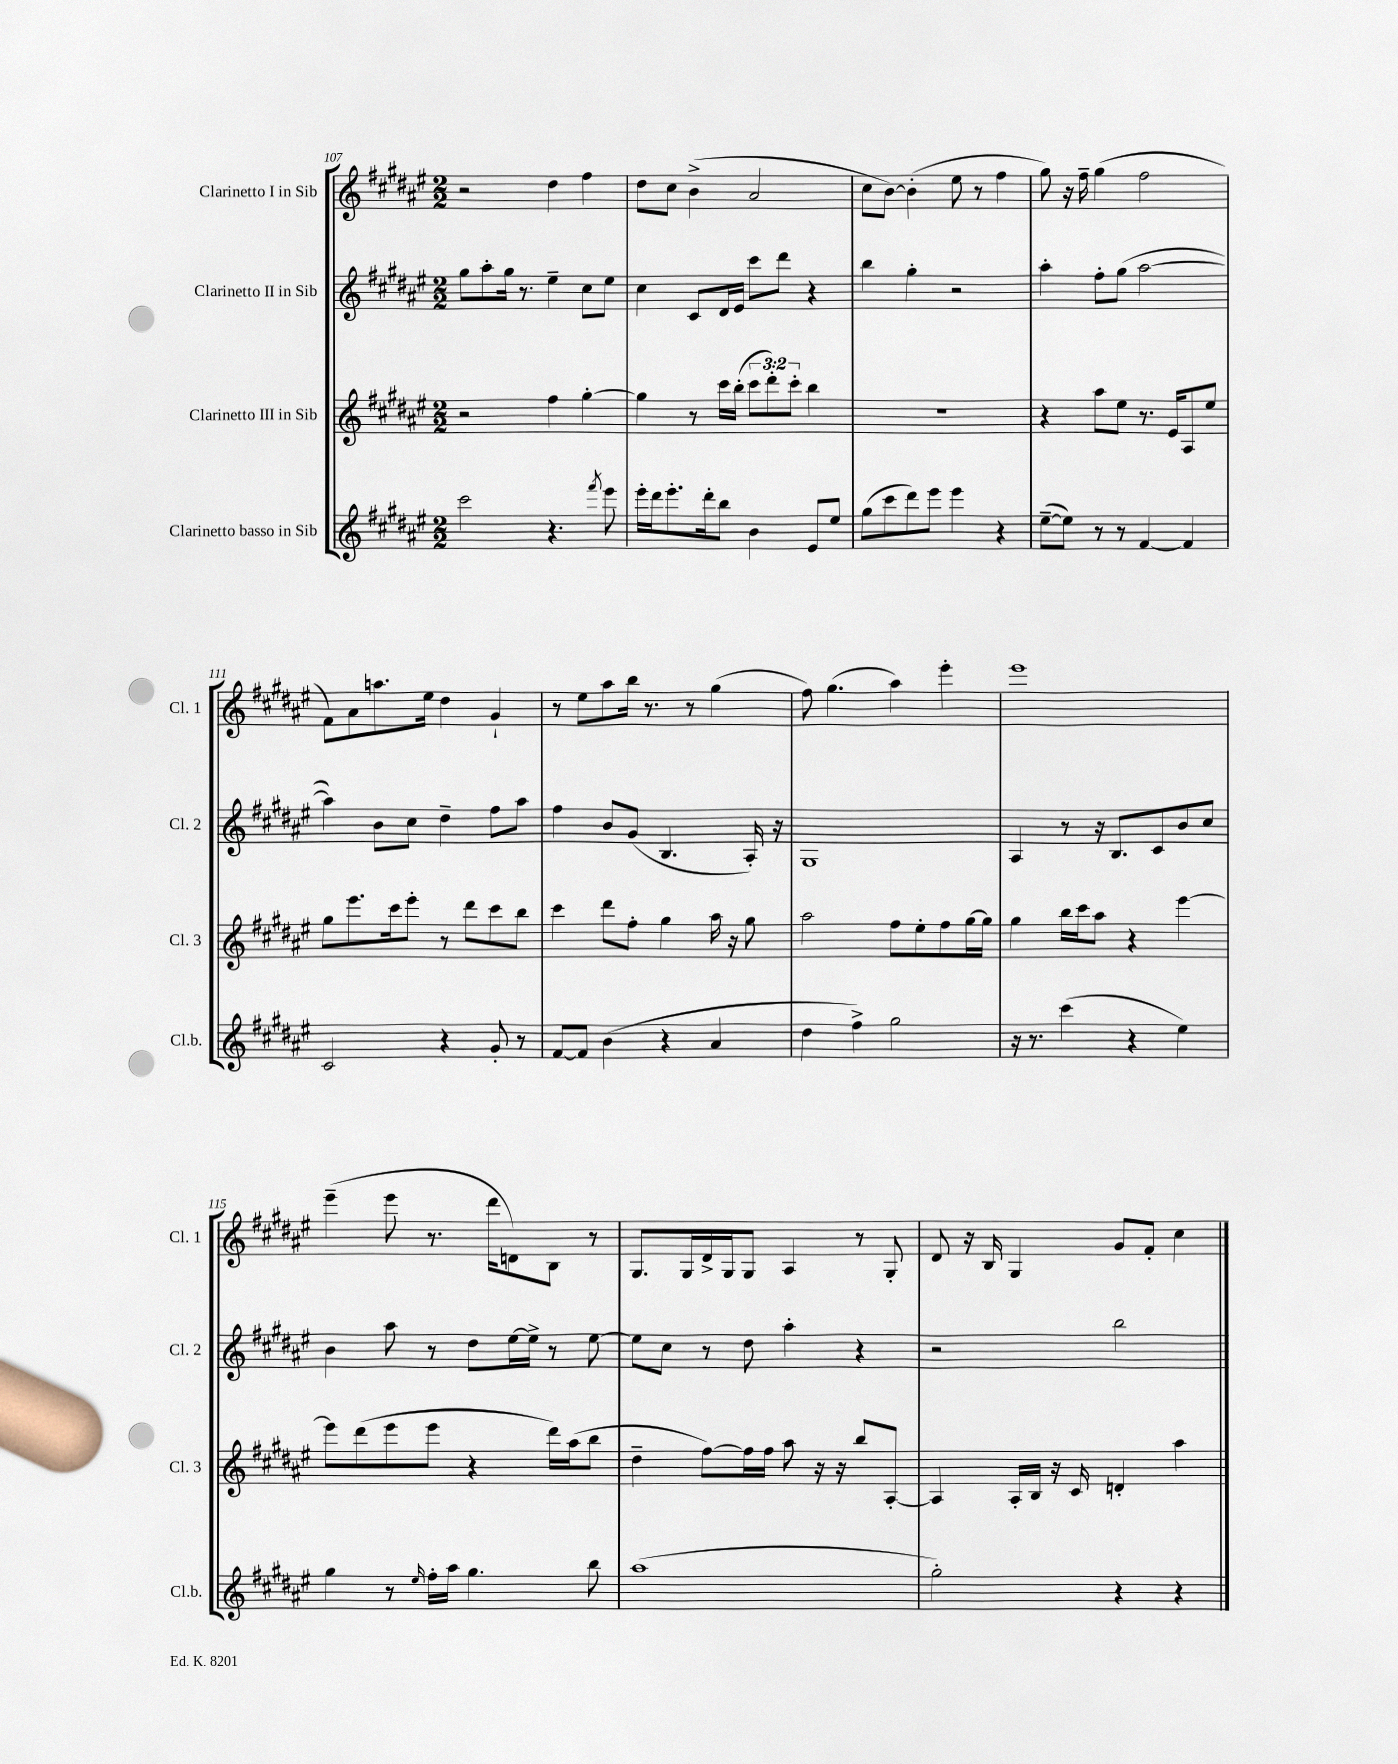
<<
\new StaffGroup <<
\new Staff = "s0" \with { instrumentName = "Clarinetto I in Sib" shortInstrumentName = "Cl. 1" } {
    \clef treble \key fis \major \numericTimeSignature \time 2/2
    r2 dis''4 fis''4 |
    dis''8 cis''8 b'4->( ais'2 |
    cis''8 b'8~) b'4-.( eis''8 r8 fis''4 |
    gis''8) r16 fis''16-- gis''4( fis''2 |
    fis'8) ais'8 a''8. eis''16 dis''4 gis'4-! |
    r8 eis''8 ais''8 b''16 r8. r8 gis''4( |
    fis''8) gis''4.( ais''4) eis'''4-. |
    eis'''1 |
    eis'''4--( eis'''8 r8. dis'''16 d'8) b8 r8 |
    gis8. gis16 dis'16-> gis16 gis8 ais4 r8 gis8-. |
    dis'8 r16 b16 gis4 gis'8 fis'8-. cis''4 \bar "|." |
}
\new Staff = "s1" \with { instrumentName = "Clarinetto II in Sib" shortInstrumentName = "Cl. 2" } {
    \clef treble \key fis \major \numericTimeSignature \time 2/2
    gis''8 ais''8-. gis''16 r8. eis''4-- cis''8 eis''8 |
    cis''4 cis'8 dis'16 eis'16 cis'''8 dis'''8 r4 |
    b''4 gis''4-. r2 |
    ais''4-. fis''8-. gis''8( ais''2~ |
    ais''4) b'8 cis''8 dis''4-- fis''8 ais''8 |
    fis''4 b'8 gis'8( b4. ais16-.) r16 |
    gis1 |
    ais4 r8 r16 b8. cis'8 b'8 cis''8 |
    b'4 ais''8 r8 dis''8 eis''16~ eis''16-> r8 eis''8~ |
    eis''8 cis''8 r8 dis''8 ais''4-. r4 |
    r2 b''2 \bar "|." |
}
\new Staff = "s2" \with { instrumentName = "Clarinetto III in Sib" shortInstrumentName = "Cl. 3" } {
    \clef treble \key fis \major \numericTimeSignature \time 2/2 \override Staff.TupletNumber.text = #tuplet-number::calc-fraction-text
    r2 fis''4 gis''4~-. |
    gis''4 r8 cis'''16 b''16-.( \tuplet 3/2 { cis'''8 dis'''8-.) cis'''8-. } b''4 |
    R1 |
    r4 ais''8 eis''8 r8. eis'16 ais8 eis''8 |
    gis''8 eis'''8. cis'''16 eis'''8-. r8 dis'''8 cis'''8 b''8 |
    cis'''4 dis'''8 fis''8-. gis''4 ais''16 r16 gis''8 |
    ais''2 fis''8 eis''8-. fis''8 gis''16~ gis''16 |
    gis''4 b''16 cis'''16 ais''8 r4 eis'''4~ |
    eis'''8 dis'''8( eis'''8 eis'''8 r4 dis'''16) ais''16( b''8 |
    dis''4-- fis''8~) fis''16 fis''16 ais''8 r16 r16 b''8 ais8~-. |
    ais4 ais16-. b16 r16 cis'16 d'4-. ais''4 \bar "|." |
}
\new Staff = "s3" \with { instrumentName = "Clarinetto basso in Sib" shortInstrumentName = "Cl.b." } {
    \clef treble \key fis \major \numericTimeSignature \time 2/2
    cis'''2 r4. \acciaccatura { fis'''8 } eis'''8 |
    eis'''16-. dis'''16 eis'''8.-. dis'''16-. b''8 b'4 eis'8 eis''8 |
    gis''8( cis'''8 dis'''8) eis'''8 eis'''4 r4 |
    eis''8~--( eis''8) r8 r8 fis'4~ fis'4 |
    cis'2 r4 gis'8-. r8 |
    fis'8~ fis'8 b'4( r4 ais'4 |
    dis''4 fis''4->) gis''2 |
    r16 r8. cis'''4( r4 eis''4) |
    gis''4 r8 \grace { eis''16 } fis''16-. ais''16 gis''4. b''8 |
    ais''1( |
    gis''2-.) r4 r4 \bar "|." |
}
>>
>>
\layout { \context { \Score currentBarNumber = #107 } }
